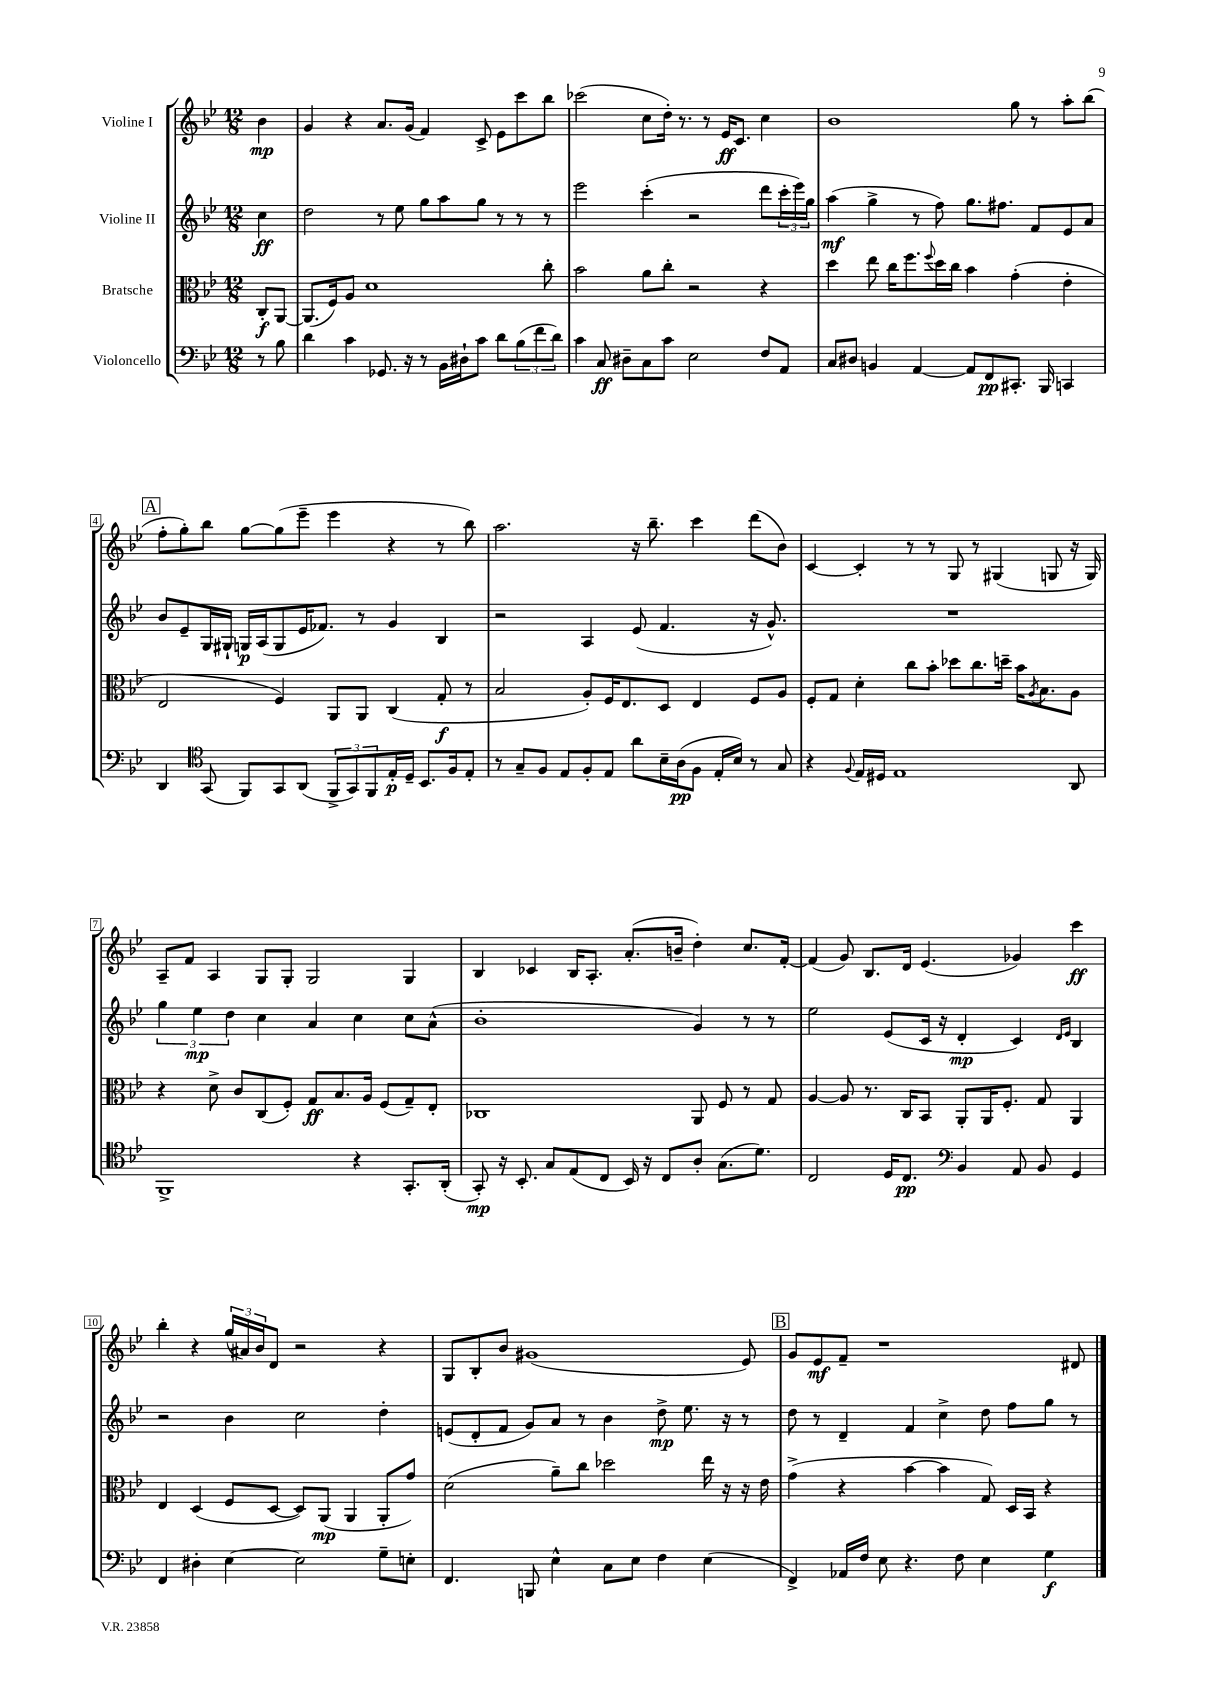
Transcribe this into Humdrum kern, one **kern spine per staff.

**kern	**kern	**kern	**kern
*staff4	*staff3	*staff2	*staff1
*clefF4	*clefC3	*clefG2	*clefG2
*k[b-e-]	*k[b-e-]	*k[b-e-]	*k[b-e-]
*M12/8	*M12/8	*M12/8	*M12/8
8r	8C'/L	4cc\	4b-\
8B-\	[8AA/J	.	.
=	=	=	=
4d\	(8.AA/]L	2dd\	4g/
.	16F/k)	.	.
4c\	8A/J	.	4r
.	1d	.	.
8.GG-/	.	8r	8.a/L
.	.	8ee-\	.
16r	.	.	(16g/Jk
8r	.	8gg\L	4f/)
16BB-\LL	.	8aa\	.
16D#`\J	.	.	.
8c\J	.	8gg\J	8c^/
8d\L	.	8r	8e-\L
(12B-\	.	8r	8ccc\
12f\	.	.	.
.	8cc'\	8r	8bb-\J
12d\J)	.	.	.
=	=	=	=
4c\	2b-\	2eee-\	(2ccc-\
8C/	.	.	.
8D#~\L	.	.	.
8C\	8a\L	(4ccc'\	8cc\L
8c\J	8cc'\J	.	16dd'\Jk)
.	.	.	8.r
2E-\	2r	2r	.
.	.	.	8r
.	.	.	16e-/LK
.	.	.	8.c/J
8F/L	4r	8ddd\L	4cc\
8AA/J	.	24ccc'\L	.
.	.	24eee-\)	.
.	.	24gg\JJ	.
=	=	=	=
8C/L	4dd\	(4aa\	1b-
8D#/J	.	.	.
4BB/	8ee-\	4gg^\	.
.	16cc\LK	.	.
.	8.ff\	.	.
[4AA/	.	8r	.
.	8qqff/	.	.
.	16dd\L	8ff\)	.
.	16cc\JJ	.	.
8AA/]L	4b-\	8.gg\L	.
8FF/	.	.	.
.	.	8.ff#\J	.
8.CC#'/J	(4g'\	.	8gg\
.	.	8f/L	8r
16BBB-/	.	.	.
4CC/	4e-'\	8e-/	8aa'\L
.	.	8a/J	(8bb-\J
=	=	=	=
4DD/	2E-/	8b-/L	8ff'\L
.	.	8e-~/	8gg'\)
*clefC4	*	*	*
(8GG/	.	16G/L	8bb-\J
.	.	16G#`/JJ	.
8FF/L)	.	16G/LL	[8gg\L
.	.	(16A/J	.
8GG/	4F/)	8G/	(8gg\]
(8AA/J	.	16e-/K	8eee-~\J
.	.	8.f-/J)	.
12FF^/L	8AA/L	.	4eee-\
12GG/)	.	.	.
.	8AA/J	8r	.
12FF/	.	.	.
16E-'/L	(4C/	4g/	4r
16D~/JJ	.	.	.
8.BB-/L	.	.	.
.	8G'/	4B-/	8r
16F/k	.	.	.
8E-'/J	8r	.	8bb-\)
=	=	=	=
8r	2B-/	2r	2.aa\
8G~/L	.	.	.
8F/J	.	.	.
8E-/L	.	.	.
8F'/	8A'/L)	4A/	.
8E-/J	16F/K	.	.
.	8.E-/	.	.
8a\L	.	(8e-/	16r
.	.	.	8.bb-~\
16B-~\L	8D/J	4.f/	.
(16A\J	.	.	.
8F\J	4E-/	.	4ccc\
16E-'/LL	.	.	.
16B-/JJ)	.	.	.
8r	8F/L	16r	(8ddd\L
.	.	8.g^^/)	.
8G/	8A/J	.	8b-\J)
=	=	=	=
4r	8F'/L	1.r	[4c/
.	8G/J	.	.
8qqF/	.	.	.
16E-/LL	4d'\	.	4c'/]
16D#/JJ	.	.	.
1E-	.	.	.
.	8cc\L	.	8r
.	8b-'\J	.	8r
.	8dd-\L	.	8G/
.	8.cc\	.	8r
.	.	.	(4G#/
.	16dd~\Jk	.	.
.	16b-\LK	.	.
.	8qA/	.	.
.	8.B-\	.	.
.	.	.	8G/
8AA/	8A\J	.	16r
.	.	.	16G/)
=	=	=	=
1FF^	4r	6gg\	8A~/L
.	.	.	8f/J
.	.	6ee-\	.
.	8d^\	.	4A/
.	.	6dd\	.
.	8c/L	.	.
.	(8C/	4cc\	8G/L
.	8F'/J)	.	8G'/J
.	8G/L	4a/	2G/
.	8.B-/	.	.
4r	.	4cc\	.
.	16A/Jk	.	.
.	(8F/L	.	.
8.GG'/L	8G~/)	8cc\L	4G/
.	8E-'/J	(8a^^\J	.
(16AA'/Jk	.	.	.
=	=	=	=
8GG'/)	1C-	1b-'	4B-/
16r	.	.	.
8.BB-'/	.	.	.
.	.	.	4c-/
8G/L	.	.	.
(8E-/	.	.	16B-/LK
.	.	.	8.A'/J
8C/J	.	.	.
16BB-/)	.	.	(8.a'/L
16r	.	.	.
8C/L	.	.	.
.	.	.	16b~/Jk
8A'/J	8AA/	4g/)	4dd'\)
(8.G\L	8F/	.	.
.	8r	8r	8.cc/L
8.d\J)	.	.	.
.	8G/	8r	.
.	.	.	[16f'/Jk
=	=	=	=
2C/	[4A/	2ee-\	(4f/]
.	8A/]	.	8g/)
.	8.r	.	8.B-/L
16D/LK	.	(8e-/L	.
8.C/J	16C/LK	.	16d/Jk
.	8BB-/J	16c/Jk	(4.e-/
.	.	16r	.
*clefF4	*	*	*
4BB-/	8AA'/L	4d'/	.
.	16AA/K	.	.
.	8.F'/J	.	.
8AA/	.	4c/)	4g-/)
8BB-/	8G/	.	.
.	.	16qqd/LL	.
.	.	16qqe-/JJ	.
4GG/	4AA/	4B-/	4ccc\
=	=	=	=
4FF/	4E-/	2r	4bb-'\
4D#'\	(4D/	.	4r
[4E-\	8F/L	4b-\	(24gg/LL
.	.	.	24a#/)
.	.	.	24b-/J
.	[8D/J	.	8d/J
2E-\]	8D/]L)	2cc\	2r
.	(8AA/J	.	.
.	4AA/	.	.
8G~\L	8AA'/L	4dd'\	4r
8E'\J	8g/J)	.	.
=	=	=	=
4.FF/	(2d\	(8e/L	8G/L
.	.	8d'/	8B-'/
.	.	8f/J	8b-/J
8BBB/	.	8g/L)	(1g#
4E-^^\	8a~\L)	8a/J	.
.	8cc\J	8r	.
8C\L	2dd-\	4b-\	.
8E-\J	.	.	.
4F\	.	8dd^\	.
.	.	8.ee-\	.
(4E-\	16ee-\	.	.
.	16r	16r	.
.	16r	8r	8e-/)
.	16e-\	.	.
=	=	=	=
4FF^/)	(4g^\	8dd\	8g/L
.	.	8r	8e-/
16AA-/LL	4r	4d~/	8f~/J
16F/JJ	.	.	.
8E-\	.	.	1r
4.r	[4b-\	4f/	.
.	4b-\]	4cc^\	.
8F\	.	.	.
4E-\	8G/)	8dd\	.
.	16D/LL	8ff\L	.
.	16BB-/JJ	.	.
4G\	4r	8gg\J	.
.	.	8r	8d#/
==	==	==	==
*-	*-	*-	*-
